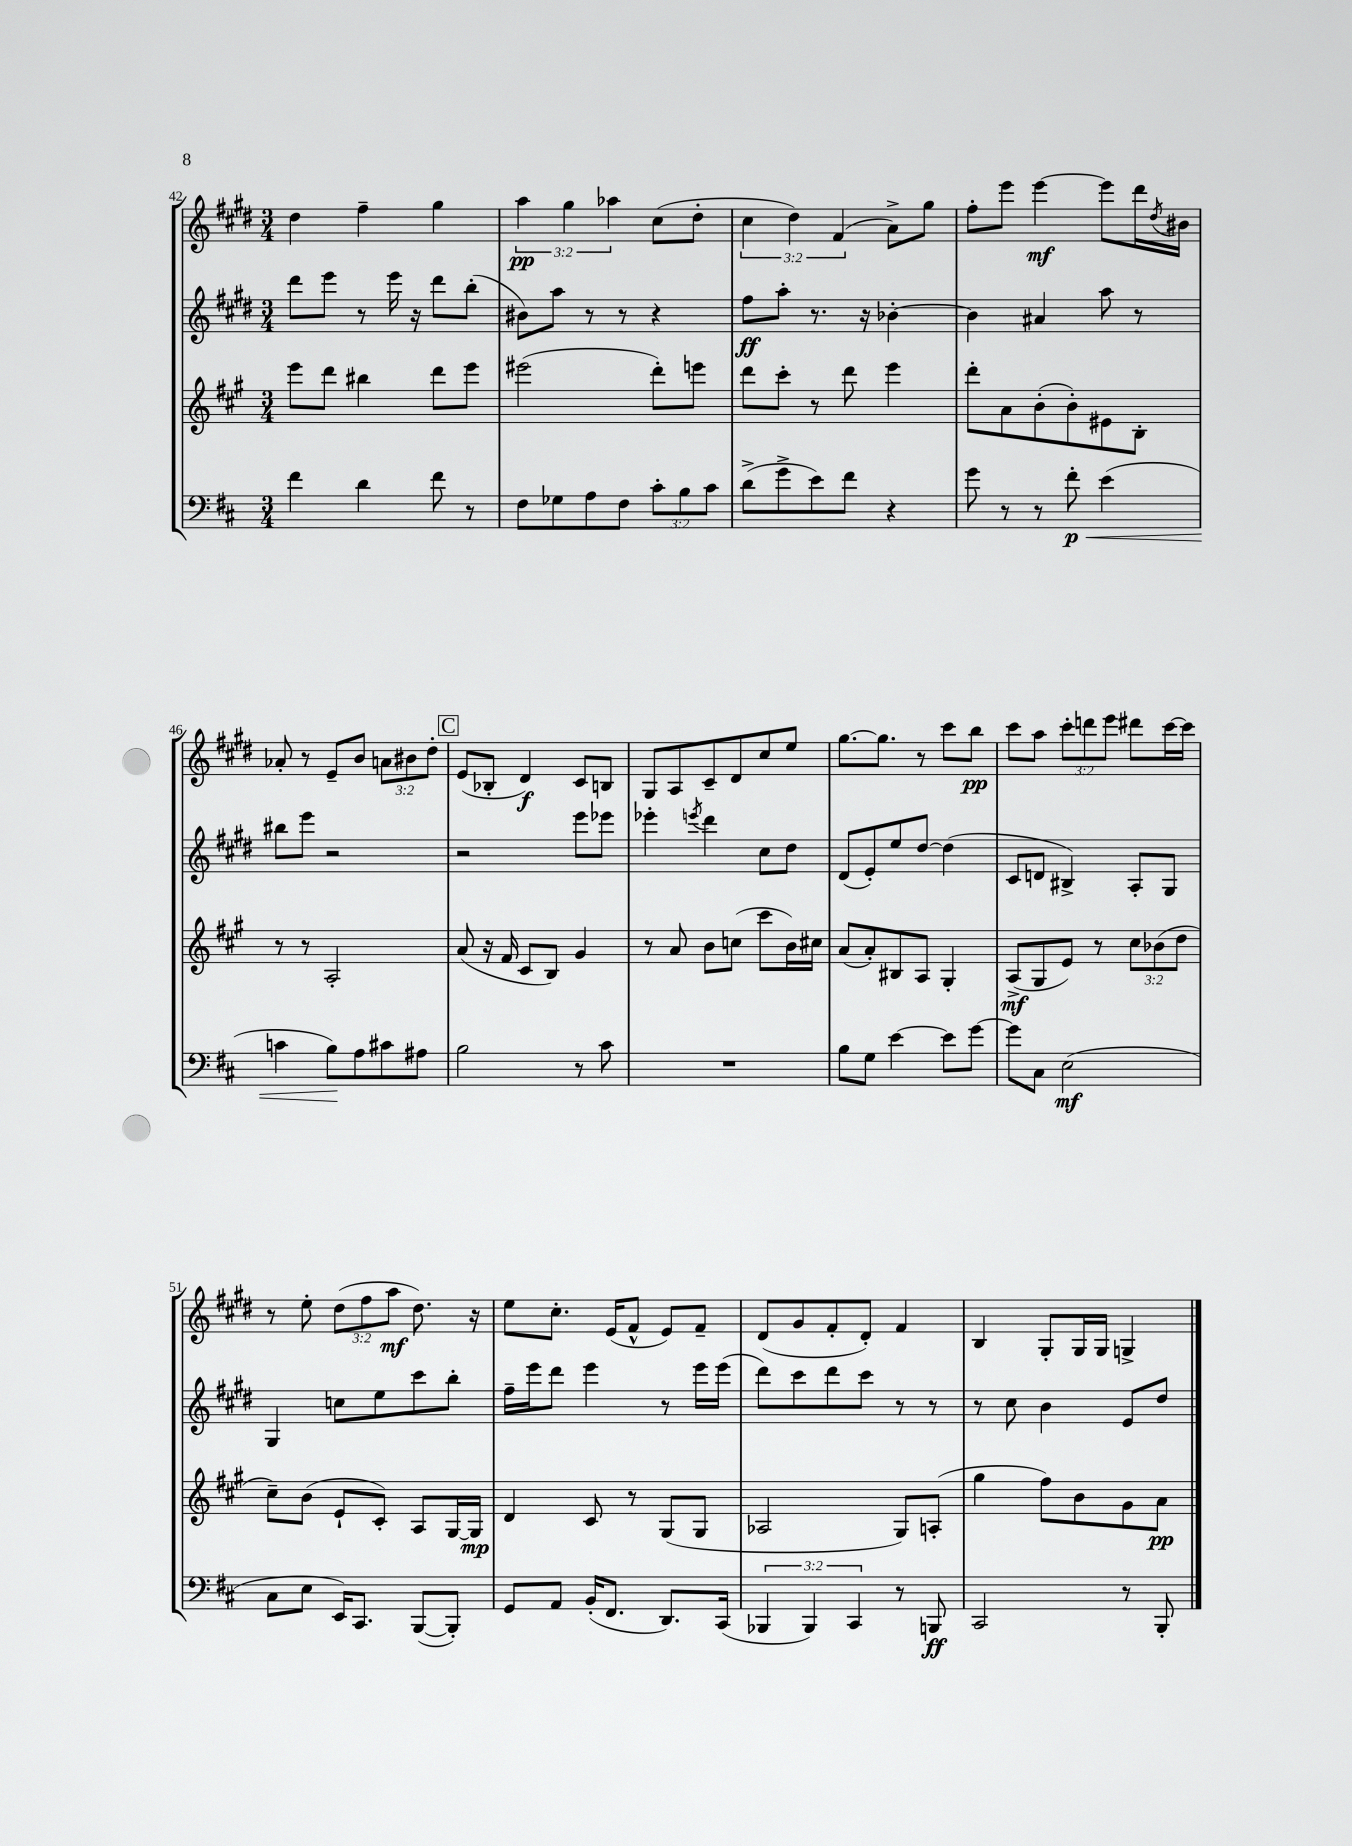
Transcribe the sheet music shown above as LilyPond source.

<<
\new StaffGroup <<
\new Staff = "s0" {
    \clef treble \key e \major \numericTimeSignature \time 3/4 \override Staff.TupletNumber.text = #tuplet-number::calc-fraction-text
    dis''4 fis''4-- gis''4 |
    \tuplet 3/2 { a''4\pp gis''4 aes''4 } cis''8( dis''8-. |
    \tuplet 3/2 { cis''4 dis''4) fis'4( } a'8->) gis''8 |
    fis''8-. e'''8 e'''4~\mf e'''8 dis'''16 \acciaccatura { dis''8 } bis'16 |
    aes'8-. r8 e'8-- b'8 \tuplet 3/2 { a'8 bis'8 dis''8-. } |
    \mark \markup { \box "C" } e'8( bes8-. dis'4\f) cis'8 b8 |
    gis8 a8 cis'8-- dis'8 cis''8 e''8 |
    gis''8.~ gis''8. r8 cis'''8 b''8\pp |
    cis'''8 a''8 \tuplet 3/2 { cis'''8-. d'''8 e'''8 } dis'''8 cis'''16~ cis'''16 |
    r8 e''8-. \tuplet 3/2 { dis''8( fis''8 a''8\mf } dis''8.) r16 |
    e''8 cis''8.-. e'16( fis'8-^ e'8) fis'8-- |
    dis'8( gis'8 fis'8-. dis'8-.) fis'4 |
    b4 gis8-. gis16 gis16 g4-> \bar "|." |
}
\new Staff = "s1" {
    \clef treble \key e \major \numericTimeSignature \time 3/4
    dis'''8 e'''8 r8 e'''16 r16 dis'''8 b''8-.( |
    bis'8) a''8 r8 r8 r4 |
    fis''8\ff a''8-. r8. r16 bes'4~-. |
    bes'4 ais'4 a''8 r8 |
    bis''8 e'''8 r2 |
    \mark \markup { \box "C" } r2 e'''8 ees'''8 |
    ees'''4-. \acciaccatura { e'''8 } dis'''4 cis''8 dis''8 |
    dis'8( e'8-.) e''8 dis''8~ dis''4( |
    cis'8 d'8 bis4->) a8-. gis8 |
    gis4 c''8 e''8 cis'''8 b''8-. |
    fis''16-- e'''16 dis'''8 e'''4 r8 e'''16 e'''16( |
    dis'''8) cis'''8 dis'''8 cis'''8 r8 r8 |
    r8 cis''8 b'4 e'8 dis''8 \bar "|." |
}
\new Staff = "s2" {
    \clef treble \key a \major \numericTimeSignature \time 3/4 \override Staff.TupletNumber.text = #tuplet-number::calc-fraction-text
    e'''8 d'''8 bis''4 d'''8 e'''8 |
    eis'''2( d'''8-.) e'''8 |
    d'''8 cis'''8-. r8 d'''8 e'''4 |
    d'''8-. a'8 b'8-.( b'8-.) eis'8 b8-. |
    r8 r8 a2-. |
    \mark \markup { \box "C" } a'8( r16 fis'16 cis'8 b8) gis'4 |
    r8 a'8 b'8 c''8( cis'''8 b'16) cis''16 |
    a'8( a'8-.) bis8 a8 gis4-. |
    a8->\mf( gis8 e'8) r8 \tuplet 3/2 { cis''8 bes'8( d''8 } |
    cis''8--) b'8( e'8-! cis'8-.) a8 gis16~ gis16\mp |
    d'4 cis'8 r8 gis8( gis8 |
    aes2 gis8) a8-.( |
    gis''4 fis''8) b'8 gis'8 a'8\pp \bar "|." |
}
\new Staff = "s3" {
    \clef bass \key d \major \numericTimeSignature \time 3/4 \override Staff.TupletNumber.text = #tuplet-number::calc-fraction-text
    fis'4 d'4 fis'8 r8 |
    fis8 ges8 a8 fis8 \tuplet 3/2 { cis'8-. b8 cis'8 } |
    d'8->( g'8-> e'8) fis'8 r4 |
    g'8 r8 r8 fis'8-.\p\< e'4( |
    c'4 b8\!) a8 cis'8 ais8 |
    \mark \markup { \box "C" } b2 r8 cis'8 |
    R2. |
    b8 g8 e'4~ e'8 g'8~ |
    g'8 cis8 e2\mf( |
    cis8 e8 e,16) cis,8. b,,8~( b,,8-.) |
    g,8 a,8 b,16-.( fis,8. d,8.) cis,16( |
    \tuplet 3/2 { bes,,4 bes,,4) cis,4 } r8 b,,8\ff |
    cis,2 r8 b,,8-. \bar "|." |
}
>>
>>
\layout { \context { \Score currentBarNumber = #42 } }
